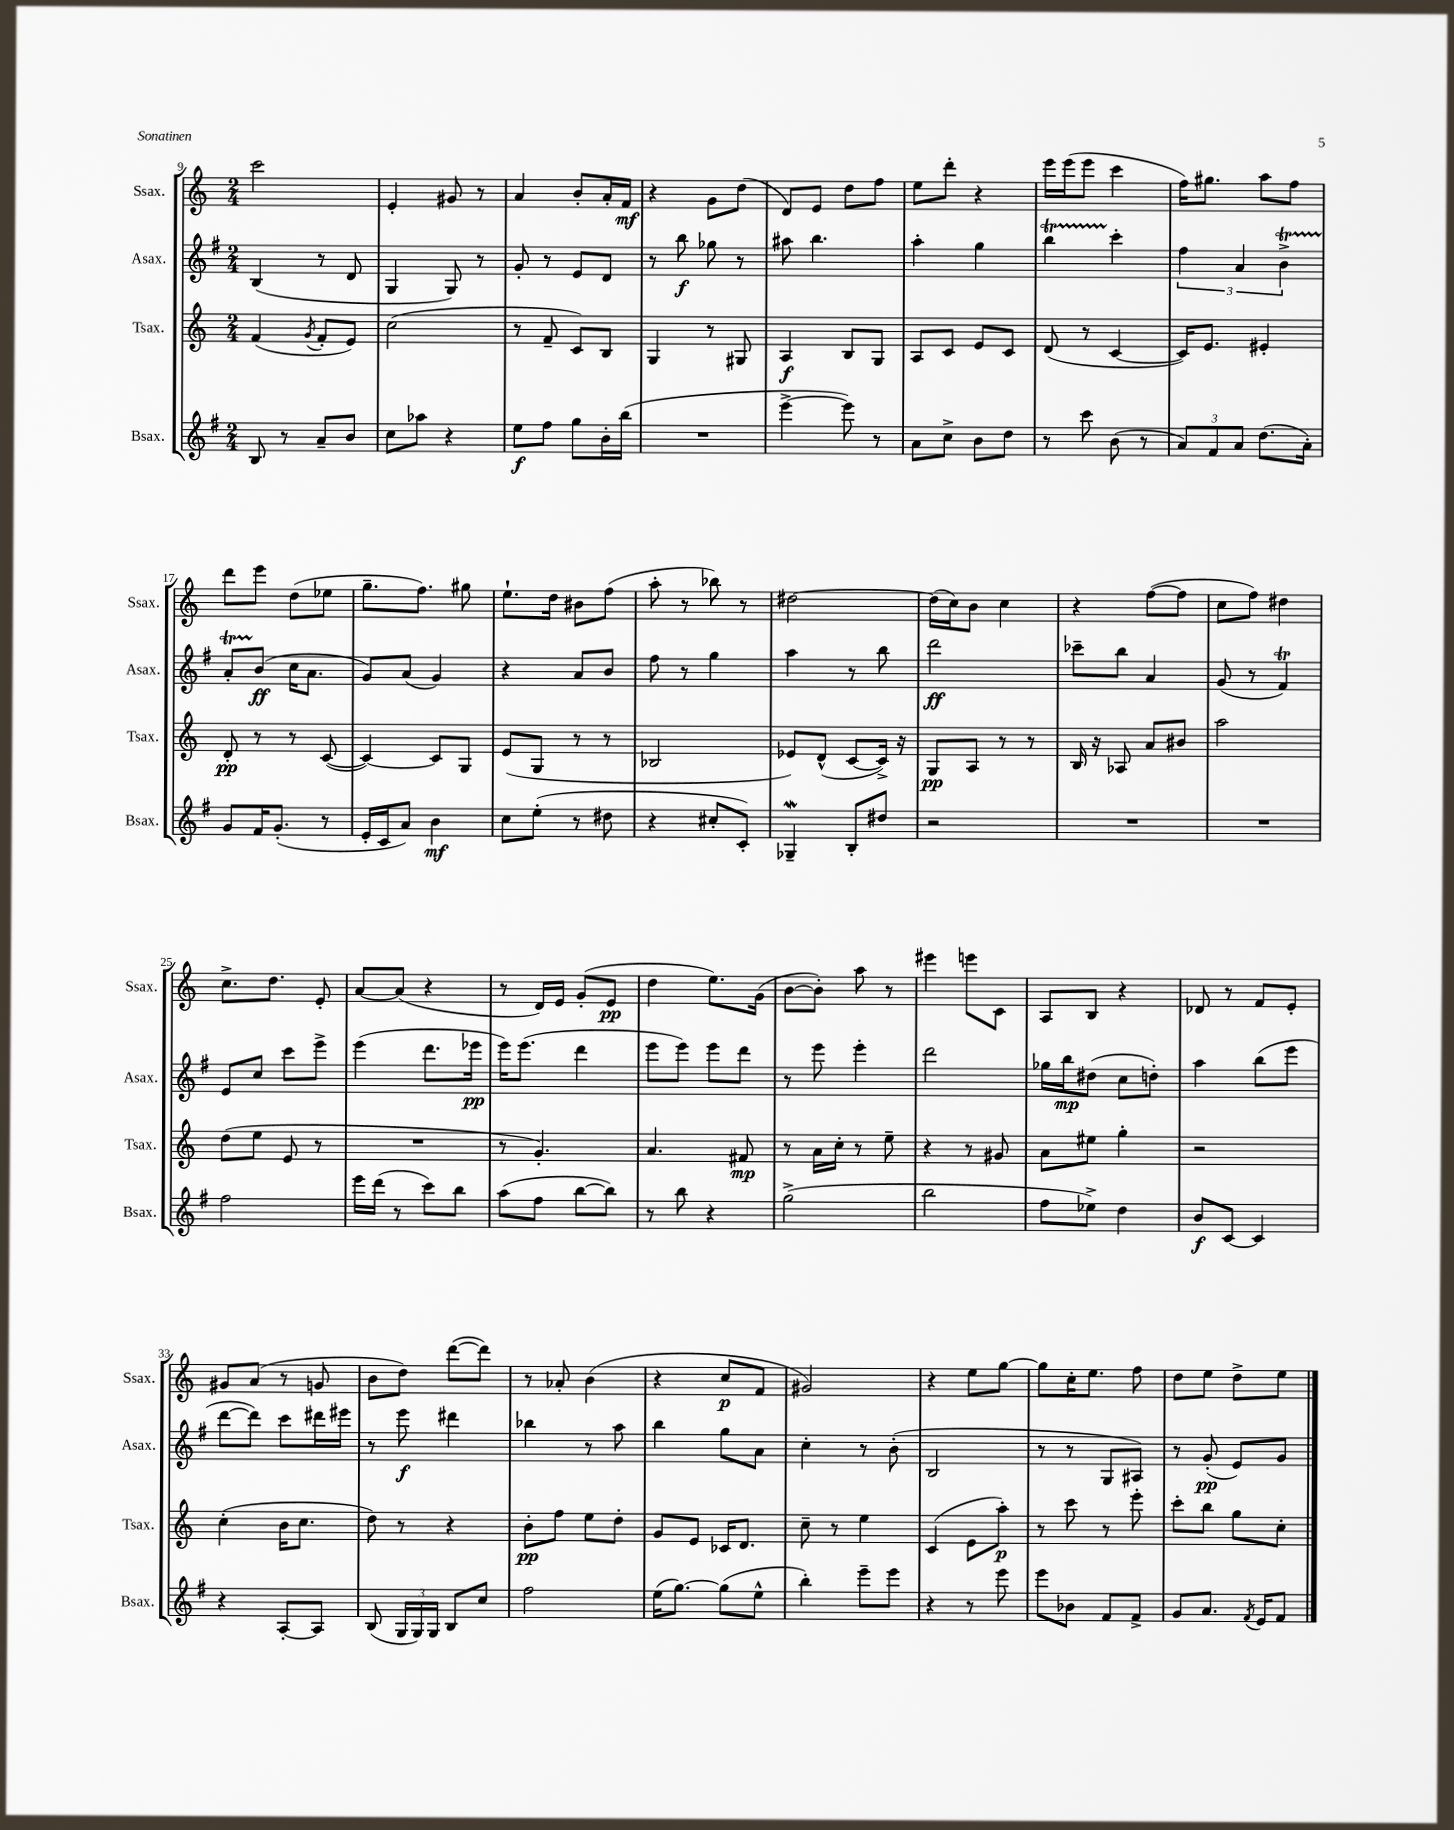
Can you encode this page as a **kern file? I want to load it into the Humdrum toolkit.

**kern	**kern	**kern	**kern
*staff4	*staff3	*staff2	*staff1
*clefG2	*clefG2	*clefG2	*clefG2
*k[f#]	*k[]	*k[f#]	*k[]
*M2/4	*M2/4	*M2/4	*M2/4
8B/	(4f/	(4B/	2ccc\
8r	.	.	.
.	8qg/	.	.
8a~/L	8f'/L	8r	.
8b/J	8e/J)	8d/	.
=	=	=	=
8cc\L	(2cc\	4G/	4e'/
8aa-\J	.	.	.
4r	.	8G/)	8g#/
.	.	8r	8r
=	=	=	=
8ee\L	8r	8g'/	4a/
8ff#\J	8f~/	8r	.
8gg\L	8c/L)	8e/L	8b'/L
16b'\L	8B/J	8d/J	16a'/L
(16bb\JJ	.	.	16f/JJ
=	=	=	=
2r	4G/	8r	4r
.	.	8bb\	.
.	8r	8gg-\	8g\L
.	8G#/	8r	(8dd\J
=	=	=	=
[4eee^\	4A/	8aa#\	8d/L)
.	.	4.bb\	8e/J
8eee\])	8B/L	.	8dd\L
8r	8G/J	.	8ff\J
=	=	=	=
8a\L	8A/L	4aa'\	8ee\L
8cc^\J	8c/J	.	8ddd'\J
8b\L	8e/L	4gg\	4r
8dd\J	8c/J	.	.
=	=	=	=
8r	(8d/	4bb\	16eee\LL
.	.	.	(16eee\J
8ccc\	8r	.	8eee\J
(8b\	[4c/	4ccc'\	4ccc\
8r	.	.	.
=	=	=	=
12a/L)	16c/]LK)	6ff#\	16ff\LK)
.	8.e/J	.	8.gg#\J
12f#/	.	.	.
12a/J	.	6a/	.
(8.dd\L	4e#'/	.	8aa\L
.	.	6b^\	.
.	.	.	8ff\J
16a'\Jk)	.	.	.
=	=	=	=
8g/L	8d'/	8a'/L	8ddd\L
16f#/K	8r	(8b/J	8eee\J
(8.g'/J	.	.	.
.	8r	16cc\LK	(8dd\L
.	.	8.a\J	.
8r	([8c/	.	8ee-\J
=	=	=	=
16e'/LL	4c/_)	8g/L)	8.gg~\L
16c/J	.	.	.
8a/J)	.	(8a/J	.
.	.	.	8.ff\J)
4b\	8c/]L	4g/)	.
.	8G/J	.	8gg#\
=	=	=	=
8cc\L	(8e/L	4r	8.ee`\L
(8ee'\J	8G/J	.	.
.	.	.	16dd\Jk
8r	8r	8a/L	8b#\L
8dd#\	8r	8b/J	(8ff\J
=	=	=	=
4r	2B-/	8ff#\	8aa'\
.	.	8r	8r
8cc#'/L	.	4gg\	8bb-\)
8c'/J)	.	.	8r
=	=	=	=
4G-~/	8e-/L)	4aa\	[2dd#\
.	(8d^^/J	.	.
8B'/L	[8c/L	8r	.
8dd#/J	16c^/]Jk)	8bb\	.
.	16r	.	.
=	=	=	=
2r	8G/L	2ddd\	(16dd#\]LL
.	.	.	16cc\J)
.	8A/J	.	8b\J
.	8r	.	4cc\
.	8r	.	.
=	=	=	=
2r	16B/	8ccc-~\L	4r
.	16r	.	.
.	8A-/	8bb\J	.
.	8a/L	4a/	([8ff\L
.	8b#/J	.	8ff\]J
=	=	=	=
2r	2aa\	(8g/	8cc\L
.	.	8r	8ff\J)
.	.	4f#/)	4dd#\
=	=	=	=
2ff#\	(8dd\L	8e/L	8.cc^\L
.	8ee\J	8cc/J	.
.	.	.	8.dd\J
.	8e/	8ccc\L	.
.	8r	8eee^\J	8e'/
=	=	=	=
16eee\LL	2r	(4eee\	[8a/L
(16ddd\JJ	.	.	.
8r	.	.	(8a/]J
8ccc\L)	.	8.ddd\L	4r
8bb\J	.	.	.
.	.	16eee-\Jk	.
=	=	=	=
(8aa\L	8r	16eee\LK)	8r
.	.	(8.eee\J	.
8ff#\J	4.g'/)	.	16d/LL)
.	.	.	16e/JJ
[8bb\L	.	4ddd\	(8g'/L
8bb\]J)	.	.	8e/J
=	=	=	=
8r	4.a/	8eee\L	4dd\
8bb\	.	8eee\J)	.
4r	.	8eee\L	8.ee\L)
.	8f#/	8ddd\J	.
.	.	.	(16g\Jk
=	=	=	=
(2gg^\	8r	8r	[8b\L
.	16a\LL	8eee\	8b'\]J)
.	16cc'\JJ	.	.
.	8r	4eee'\	8aa\
.	8ee~\	.	8r
=	=	=	=
2bb\	4r	2ddd\	4eee#\
.	8r	.	8eee\L
.	8g#/	.	8c\J
=	=	=	=
8ff#\L	8a\L	16gg-\LL	8A/L
.	.	16bb\J	.
8ee-^\J)	8ee#\J	(8dd#\J	8B/J
4dd\	4gg'\	8cc\L	4r
.	.	8dd'\J)	.
=	=	=	=
8b/L	2r	4aa\	8d-/
[8c/J	.	.	8r
4c/]	.	(8bb\L	8f/L
.	.	8eee\J	8e'/J
=	=	=	=
4r	(4cc'\	[8ddd\L	8g#/L
.	.	8ddd\]J)	(8a/J
[8A'/L	16b\LK	8ccc\L	8r
.	8.cc\J	.	.
8A/]J	.	16ddd#\L	8g/
.	.	16eee#\JJ	.
=	=	=	=
(8B/	8dd\)	8r	8b\L
24G/LL	8r	8eee\	8dd\J)
24G/)	.	.	.
24G/JJ	.	.	.
8B/L	4r	4ddd#\	([8ddd\L
8cc/J	.	.	8ddd\]J)
=	=	=	=
2ff#\	8b'\L	4bb-\	8r
.	8ff\J	.	8a-'/
.	8ee\L	8r	(4b\
.	8dd'\J	8aa\	.
=	=	=	=
(16ee\LK	8g/L	4bb\	4r
[8.gg\J)	.	.	.
.	8e/J	.	.
(8gg\]L	16c-/LK	8gg\L	8cc/L
.	8.d/J	.	.
8ee^^\J	.	8a\J	8f/J
=	=	=	=
4bb'\)	8cc~\	4cc'\	2g#/)
.	8r	.	.
8eee~\L	4ee\	8r	.
8eee\J	.	(8b'\	.
=	=	=	=
4r	(4c/	2B/	4r
8r	8e\L	.	8ee\L
8eee\	8aa'\J)	.	[8gg\J
=	=	=	=
8eee\L	8r	8r	8gg\]L
8b-\J	8ccc\	8r	16cc'\K
.	.	.	8.ee\J
8f#/L	8r	8G/L	.
8f#^/J	8eee'\	8A#/J)	8ff\
=	=	=	=
8g/L	8ccc'\L	8r	8dd\L
8.a/J	8bb\J	(8g'/	8ee\J
.	8gg\L	8e/L)	8dd^\L
8qf#/	.	.	.
16e/LK	.	.	.
8f#/J	8cc'\J	8g/J	8ee\J
==	==	==	==
*-	*-	*-	*-
